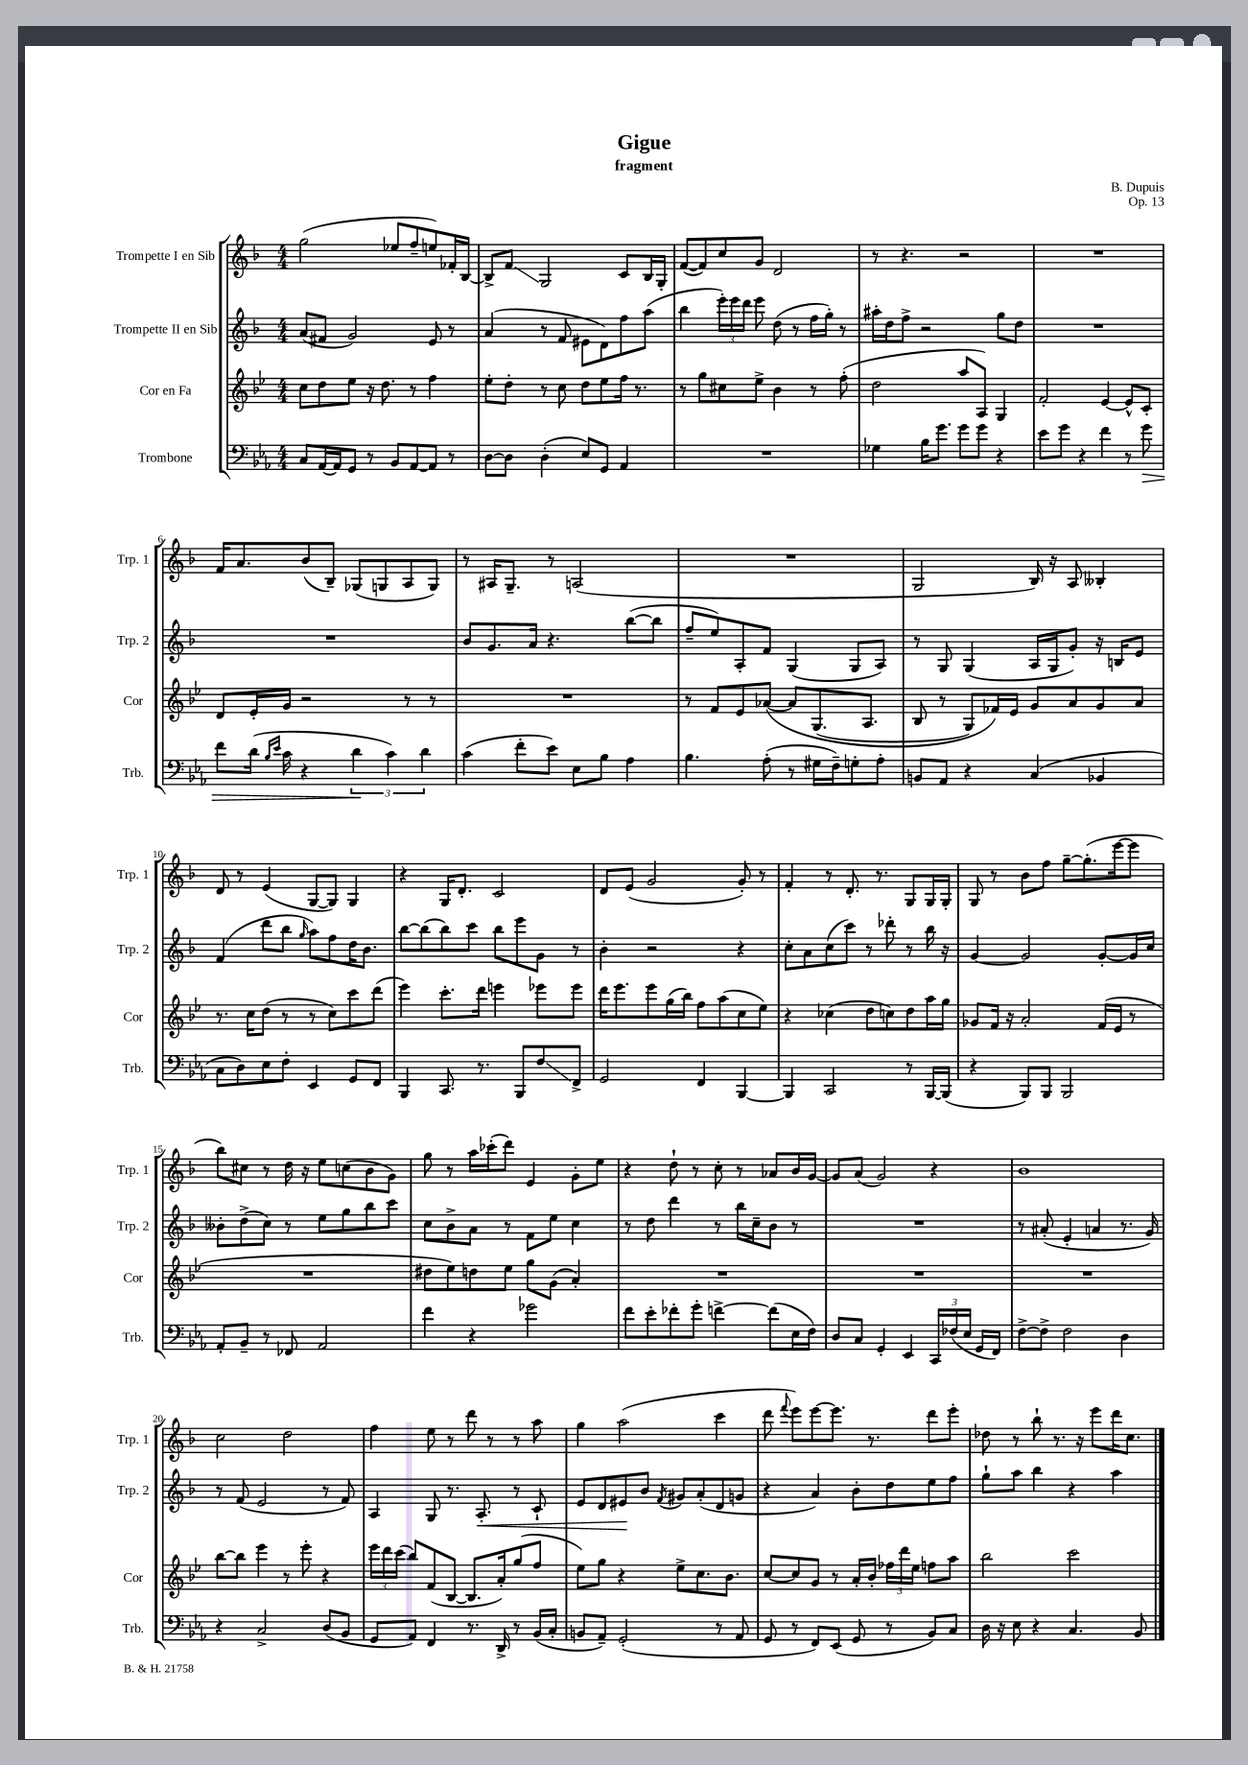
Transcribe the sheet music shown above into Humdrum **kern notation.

**kern	**kern	**kern	**kern
*staff4	*staff3	*staff2	*staff1
*clefF4	*clefG2	*clefG2	*clefG2
*k[b-e-a-]	*k[b-e-]	*k[b-]	*k[b-]
*M4/4	*M4/4	*M4/4	*M4/4
8C	8cc	(8a	(2gg
[16AA-	8dd	8f#	.
16AA-]	.	.	.
8GG	8ee-	2g)	.
8r	16r	.	.
.	8.dd	.	.
8BB-	.	.	8ee-
[8AA-	8r	.	8ff~
8AA-]	4ff	8e	8ee)
8r	.	8r	16f-'
.	.	.	[16B-
=	=	=	=
[8D	8ee-'	(4a	8B-^]
8D]	8dd'	.	8f
(4D'	8r	8r	2G
.	8cc	8f	.
8E-)	8dd	8e#	.
8GG	8ee-	8d)	.
4AA-	16ff	8ff	8c
.	8.r	.	.
.	.	(8aa	16B-
.	.	.	16G'
=	=	=	=
1r	8r	4bb-	([8f
.	8gg	.	8f])
.	8cc#	24eee')	8cc
.	.	24eee	.
.	.	24ddd	.
.	8ee-^	8eee	8g
.	4b-	(8dd	2d
.	.	8r	.
.	8r	16ff	.
.	.	16gg')	.
.	(8ff'	8r	.
=	=	=	=
4G-	2dd	16aa#'	8r
.	.	16dd	.
.	.	8ff^	4.r
16B-	.	2r	.
8.g	.	.	.
8g	8aa	.	2r
8g	8A)	.	.
4r	4G	8gg	.
.	.	8dd	.
=	=	=	=
8e-	2f'	1r	1r
8g	.	.	.
4r	.	.	.
4f	[4e-	.	.
8r	8e-^^]	.	.
8g	8c'	.	.
=	=	=	=
8f	8d	1r	16f
.	.	.	8.a
(16d	16e-'	.	.
16qqB-	.	.	.
16qqe-	.	.	.
16c	16g	.	.
4r	2r	.	(8b-
.	.	.	8B-~)
6d	.	.	(8G-
.	.	.	8G
6c)	.	.	.
.	8r	.	8A
6d	.	.	.
.	8r	.	8G)
=	=	=	=
(4c	1r	8b-	8r
.	.	8.g	16A#
.	.	.	8.G~
8f'	.	.	.
.	.	16a	.
8e-)	.	4.r	8r
8E-	.	.	(2A
8B-	.	.	.
4A-	.	([8bb-	.
.	.	8bb-]	.
=	=	=	=
4.B-	8r	8ff~	1r
.	8f	8ee)	.
.	8e-	8A'	.
(8A-'	&([8a-	8f	.
8r	8a-]	(4G	.
16G#	(8.G	.	.
16F~)	.	.	.
8G'	.	8G	.
.	8.A	.	.
8A-'	.	8A)	.
=	=	=	=
8BB	8B-	8r	2G
8AA-	8r	8G	.
4r	8G)	(4G	.
.	16f-&)	.	.
.	16e-	.	.
(4C	8g	16A	16B-)
.	.	16G	16r
.	8a	8g')	8A
4BB-	8g	16r	4B--'
.	.	16B	.
.	8a	8e	.
=	=	=	=
8C	8.r	(4f	8d
8D)	.	.	8r
.	16cc	.	.
8E-	(8dd	8ddd	(4e
8F'	8r	8bb-	.
.	.	16qqgg	.
4EE-	8r	8aa)	[8G
.	8cc)	8ff	8G])
8GG	8ccc	16dd	4G
.	.	8.b-	.
8FF	(8ddd	.	.
=	=	=	=
4BBB-	4eee-)	[8bb-	4r
.	.	(8bb-]	.
8.CC	8.ccc'	8bb-)	16G
.	.	.	8.d'
.	.	8ccc	.
8.r	16ddd	.	.
.	4eee	8bb-	2c
8BBB-	.	8eee	.
8F	8eee-	8g	.
8FF^	8eee-	8r	.
=	=	=	=
2GG	16ddd	4b-'	8d
.	8.eee-	.	.
.	.	.	(8e
.	8eee-	2r	2g
.	(16gg	.	.
.	16bb-)	.	.
4FF	8ff	.	.
.	(8aa	.	.
[4BBB-	8cc	4r	8g')
.	8ee-)	.	8r
=	=	=	=
4BBB-]	4r	8cc'	4f'
.	.	8a	.
2CC	(4cc-	(8cc	8r
.	.	8ccc)	8.d'
.	8dd	8r	.
.	.	.	8.r
.	8cc)	8ddd-'	.
8r	8dd	8r	8G
[16BBB-	16aa	16bb-	16G
(16BBB-]	16gg	16r	16G'
=	=	=	=
4r	8g-	[4g	8G
.	16f	.	8r
.	16r	.	.
8BBB-)	2a'	2g]	8b-
8BBB-	.	.	8ff
2BBB-	.	.	[8gg~
.	.	.	(8.gg']
.	(16f	[8g'	.
.	16e-	.	[16eee
.	8r	16g]	8eee]
.	.	16cc	.
=	=	=	=
8AA-'	1r	8b--'	8bb-)
8BB-~	.	(8dd^	8cc#
8r	.	8cc)	8r
8FF-	.	8r	16dd
.	.	.	16r
2AA-	.	8ee	8ee
.	.	8gg	(8cc
.	.	8bb-	8b-
.	.	8ccc	8g)
=	=	=	=
4f	8dd#	8cc	8gg
.	8ee-)	8b-^	8r
4r	8dd	8a	16aa
.	.	.	(16ccc-'
.	8ee-	8r	8ddd)
2g-	8gg	8f	4e
.	(8g	8ee	.
.	4a')	4cc	8g'
.	.	.	8ee
=	=	=	=
8f	1r	8r	4r
8e-'	.	8dd	.
8f-'	.	4ddd	8dd`
8g'	.	.	8r
[4f^	.	8r	8cc'
.	.	16bb-	8r
.	.	16cc~	.
(8f]	.	8b-	8a-
16E-	.	8r	16b-
16F)	.	.	[16g
=	=	=	=
8D	1r	1r	8g]
8C	.	.	(8a
4GG'	.	.	2g)
4EE-	.	.	.
24CC	.	.	4r
(24F-	.	.	.
24E-	.	.	.
16GG	.	.	.
16FF)	.	.	.
=	=	=	=
[8F^	1r	8r	1b-
8F^]	.	(8a#'	.
2F	.	4e'	.
.	.	4a	.
4D	.	8.r	.
.	.	16g)	.
=	=	=	=
4r	[8bb-	8r	2cc
.	8bb-]	(8f	.
2C^	4eee-	2e	.
.	8r	.	2dd
.	8eee-'	.	.
(8D	4r	8r	.
8BB-	.	8f)	.
=	=	=	=
8GG	24eee-	4A	4ff
.	24ddd	.	.
.	(24ccc	.	.
8AA-)	8bb-)	.	.
4FF	(8f	8G	8ee
.	[8B-	8.r	8r
8.r	8.B-]	.	8ddd
.	.	8.A'	.
.	.	.	8r
16DD^	16a')	.	.
8r	(8gg	8r	8r
(16BB-	8ff	8c`	8aa
16C'	.	.	.
=	=	=	=
8BB	8ee-)	8e	4gg
8AA-~)	8gg	8d	.
(2GG'	4r	8e#	(2aa
.	.	8b-	.
.	.	8qf	.
.	8ee-^	8g#	.
.	8.cc	(8a'	.
8r	.	8d	4ccc
.	8.b-	.	.
8AA-	.	8g	.
=	=	=	=
8GG	[8cc	4r	8ddd
.	.	.	8qqfff
8r	8cc]	.	8eee)
8FF)	8g	4a)	[8eee
(8EE-	8r	.	8.eee]
8GG	16a'	8b-'	.
.	16b-'	.	8.r
8r	24ff-	8dd	.
.	24ddd	.	.
.	24ee-	.	.
8BB-)	8ff	8ee	8ddd
8C	8aa	8ff	8eee'
=	=	=	=
16D	2bb-	8gg`	8dd-
16r	.	.	.
8E-	.	8aa	8r
4r	.	4bb-	8bb-`
.	.	.	8.r
4.C	2ccc	4r	.
.	.	.	16r
.	.	.	8eee
.	.	4aa	16ddd
.	.	.	8.cc
8BB-	.	.	.
==	==	==	==
*-	*-	*-	*-
